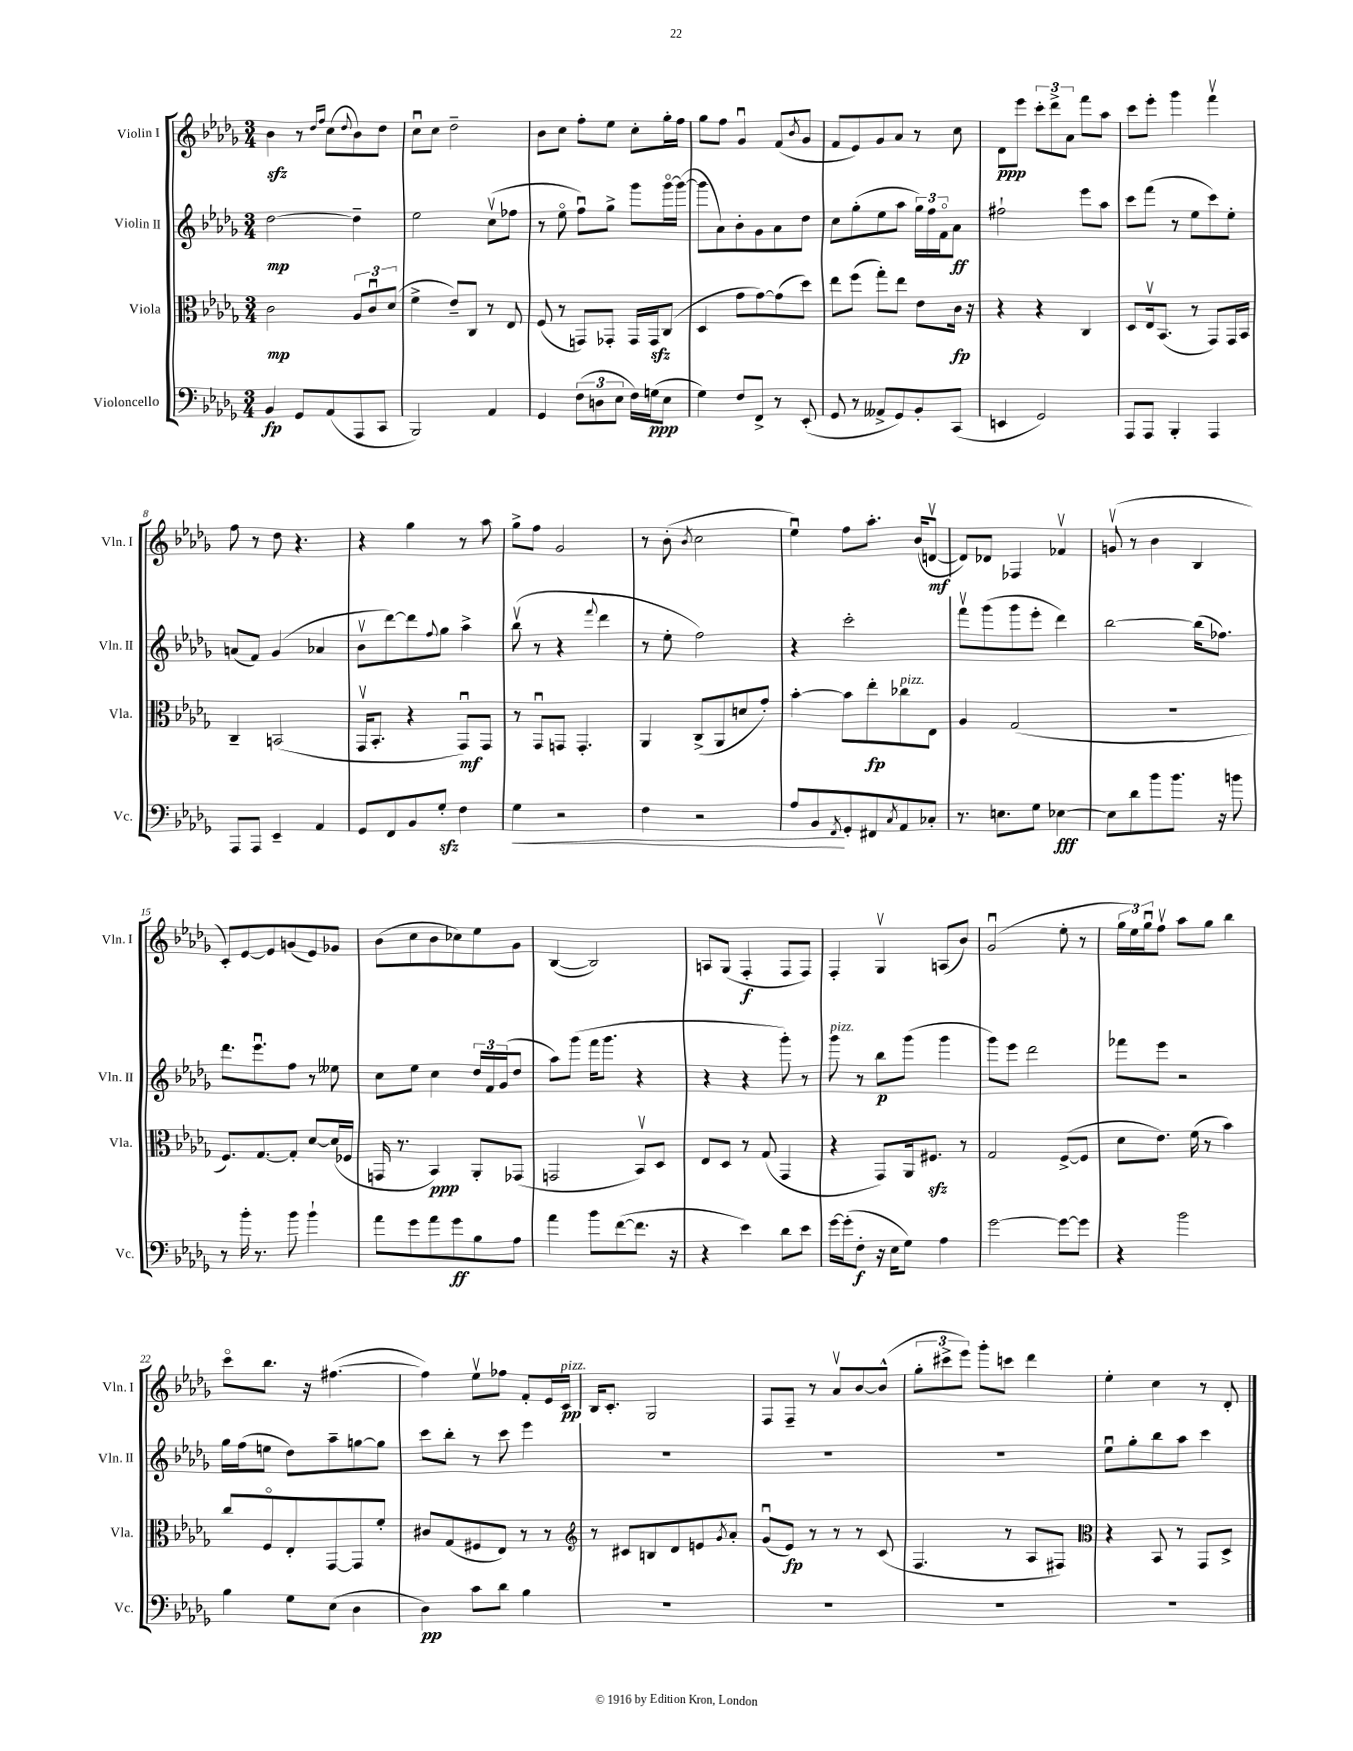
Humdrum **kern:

**kern	**kern	**kern	**kern
*staff4	*staff3	*staff2	*staff1
*clefF4	*clefC3	*clefG2	*clefG2
*k[b-e-a-d-g-]	*k[b-e-a-d-g-]	*k[b-e-a-d-g-]	*k[b-e-a-d-g-]
*M3/4	*M3/4	*M3/4	*M3/4
4BB-	2c	[2dd-	4b-
8GG-	.	.	8r
.	.	.	16qqdd-
.	.	.	16qqff
(8AA-	.	.	(8cc
.	.	.	8qqdd-
8AAA-	12A-	4dd-~]	8b-)
.	12cu	.	.
8CC	.	.	8dd-
.	(12d-	.	.
=	=	=	=
2BBB-)	4f^	2ee-	8ccu
.	.	.	8cc
.	8e-~)	.	2dd-~
.	8C	.	.
4AA-	8r	(8ccv	.
.	8E-	8ff-	.
=	=	=	=
4GG-	(8F	8r	8b-
.	8r	8ee-o	8cc
(12F	8GG)	8ffu)	8ff'
12D	.	.	.
.	8GG-'	8gg-^	8ee-
12E-	.	.	.
16F)	16GG-	8ggg-	8cc'
(16G	16GG-	.	.
8E-	(8C	[16ggg-o	16gg-'
.	.	(16ggg-_	16ff
=	=	=	=
4G-)	4D-	8ggg-]	8gg-
.	.	8a-)	8ff
8F	8g-	8b-'	4g-u
8FF^	[8g-)	8g-	.
8r	(8g-]	8a-	(8f
.	.	.	8qb-
(8EE-'	8dd-)	8dd-	8g-
=	=	=	=
8GG-	8ee-	8cc	8f
8r	(8ff	(8gg-'	8e-)
8AA--^	8gg-')	8ee-	8g-
8GG-)	8ee-	8aa-	8a-
8BB-'	8e-	24gg-)	8r
.	.	24ff	.
.	.	24fo	.
(8CC	16c	8a-	8cc
.	16r	.	.
=	=	=	=
4EE	4r	2ff#`	8d-
.	.	.	8eee-
2GG-)	4r	.	12ccc'
.	.	.	12ddd-^
.	.	.	12a-
.	4C	8eee-	8fff
.	.	8aa-	8aa-
=	=	=	=
8AAA-	8D-	8ccc	8ccc
8AAA-	16E-v	(8fff	8eee-'
.	(8.BB-	.	.
4BBB-'	.	8r	4ggg-
.	8r	8ee-	.
4AAA-	8GG-)	8ccc)	4fffv
.	16GG-	8ee-'	.
.	16BB-	.	.
=	=	=	=
8AAA-	4C~	(8a	8ff
8AAA-	.	8f)	8r
4EE-~	(2BB	(4g-	8dd-
.	.	.	4.r
4AA-	.	4a-	.
=	=	=	=
8GG-	16GG-v	8b-v	4r
.	8.BB-'	.	.
8FF	.	[8ddd-)	.
8BB-	4r	8ddd-]	4gg-
.	.	8qqff	.
8G-'	.	8gg-	.
4F	8GG-u)	4aa-^	8r
.	8GG-	.	8aa-
=	=	=	=
4G-	8r	(8bb-v	8gg-^
.	8GG-u	8r	8ff
2r	8GG	4r	2g-
.	4.GG'	.	.
.	.	8qqfff	.
.	.	4ddd-	.
=	=	=	=
4F	4AA-	8r	8r
.	.	8ee-'	(8b-'
.	.	.	8qb-
2r	(8C^	2ff)	2cc
.	8AA-	.	.
.	8d	.	.
.	8g-')	.	.
=	=	=	=
8A-	[4b-'	4r	4ee-u)
8BB-	.	.	.
8qFF	.	.	.
8GG-'	8b-]	2ccc'	8ff
8FF#	8ee-'	.	8.aa-'
8qC	.	.	.
8AA-	8cc-	.	.
.	.	.	(16b-
8C-'	8E-	.	[8dv
=	=	=	=
8.r	4A-	8fffv	8d])
.	.	(8ggg-	8d-
8.E	.	.	.
.	(2G-	8ggg-	4F-
8G-	.	8eee-'	.
[4E-	.	4ddd-)	4f-v
=	=	=	=
8E-]	2.r	[2bb-	(8gv
8d-	.	.	8r
8b-	.	.	4b-
8.b-	.	.	.
.	.	(16bb-]	4B-
16r	.	8.ff-)	.
8b	.	.	.
=	=	=	=
8r	8.F)	8.ddd-	8c')
16b-'	.	.	[8e-
8.r	[8.G-	8.eee-u	.
.	.	.	8e-]
8b-	8G-']	8ff	(8g
4b-`	[8d-	8r	8e-)
.	(16d-]	8ee--	8g-
.	16F-	.	.
=	=	=	=
8a-	16GG	8cc	(8b-
.	8.r	.	.
8g-	.	8ee-	8cc
8a-	4BB-)	4cc	8b-
8g-	.	.	8cc-)
8B-	8AA-'	24dd-	8ee-
.	.	24f	.
.	.	(24g-	.
8A-	(8GG-	8dd-	8g-
=	=	=	=
4a-	2GG	8aa-)	([4B-
.	.	(8ggg-	.
8b-	.	16fff	2B-])
.	.	8.ggg-	.
([8f	.	.	.
8.f]	8BB-v)	4r	.
.	8D-	.	.
16r	.	.	.
=	=	=	=
4r	8E-	4r	8A
.	8D-	.	(8G-
4e-)	8r	4r	4F'
.	(8G-	.	.
8d-	4GG-	8ggg-')	8F
8e-	.	8r	8F)
=	=	=	=
[16g-	4r	8ggg-	4F'
(16g-']	.	.	.
8F'	.	8r	.
16r	8GG-)	8bb-	4G-v
16E-	.	.	.
8G-)	16AA-	(8ggg-	.
.	8.F#	.	.
4A-	.	4ggg-	(8A
.	8r	.	8b-)
=	=	=	=
[2g-	2G-	8ggg-)	(2g-u
.	.	8eee-	.
.	.	2ddd-	.
8g-_	([8F^	.	8ee-'
8g-]	8F]	.	8r
=	=	=	=
4r	8d-	8fff-	24gg-
.	.	.	24ee-)
.	.	.	24gg-u
.	8.e-)	8eee-	8ffv
2b-	.	2r	8aa-
.	(16f	.	.
.	8r	.	8gg-
.	4b-)	.	4bb-
=	=	=	=
4B-	8cc	16gg-	8ccco
.	.	(16ff	.
.	8Fo	8ee	8.bb-
8G-	8E-'	8dd-)	.
.	.	.	16r
(8E-	[8GG-	8aa-~	([4.ff#
4D-	8GG-]	[8gg	.
.	8f'	8gg]	.
=	=	=	=
4D-)	8c#	8ccc	4ff#])
.	(8G-	8bb-'	.
8c	8F#	8r	8ee-v
8d-	8E-)	8ccc	8ff-
4B-	8r	4eee-	8f'
.	8r	.	16e-
.	.	.	16c
=	=	=	=
*	*clefG2	*	*
2.r	8r	2.r	16B-
.	.	.	8.c'
.	8c#	.	.
.	8B	.	2G-
.	8d-	.	.
.	8e	.	.
.	8qg-	.	.
.	8a-'	.	.
=	=	=	=
2.r	(8g-u	2.r	8F
.	8e-)	.	8F~
.	8r	.	8r
.	8r	.	8a-v
.	8r	.	[8b-
.	(8c	.	(8b-^^]
=	=	=	=
2.r	4.F	2.r	12gg-'
.	.	.	12ccc#^
.	.	.	12eee-)
.	.	.	8ggg-'
.	8r	.	8ccc
.	8A-	.	4ddd-
.	8F#)	.	.
=	=	=	=
*	*clefC3	*	*
2.r	4r	8ee-u	4ee-'
.	.	8gg-'	.
.	8BB-	8bb-	4cc
.	8r	8aa-	.
.	8GG-	4ccc	8r
.	8D-^	.	8d-'
==	==	==	==
*-	*-	*-	*-
